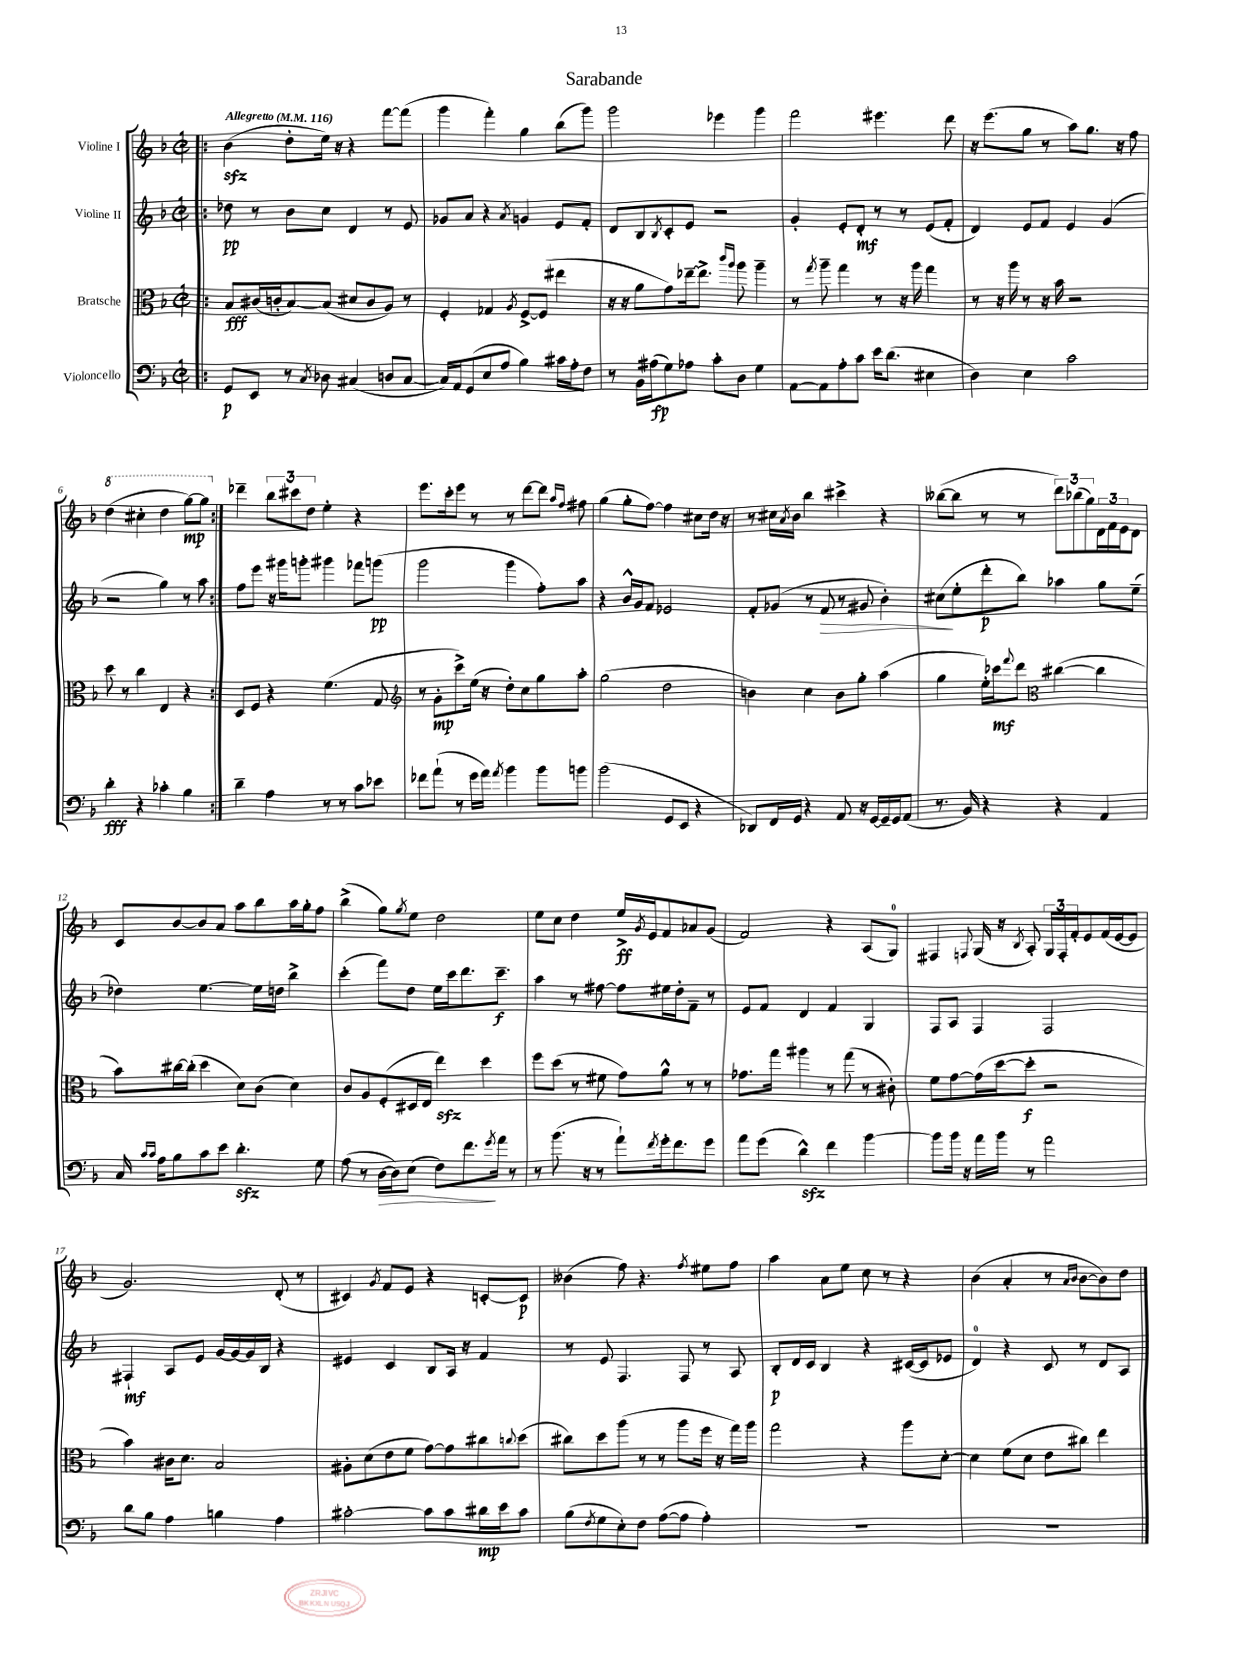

**kern	**kern	**kern	**kern
*staff4	*staff3	*staff2	*staff1
*clefF4	*clefC3	*clefG2	*clefG2
*k[b-]	*k[b-]	*k[b-]	*k[b-]
*M2/2	*M2/2	*M2/2	*M2/2
*met(c|)	*met(c|)	*met(c|)	*met(c|)
*MM116	*MM116	*MM116	*MM116
=!|:	=!|:	=!|:	=!|:
8GG/L	8B-/L	8dd-\	(4b-\
8EE/J	(16c#/L	8r	.
.	16c'/J	.	.
8r	[8B-/)	8b-\L	8dd'\L
8qC/	.	.	.
8D-\	(8B-/]J	8cc\J	16ee\Jk)
.	.	.	16r
(4C#/	8d#/L	4d/	4r
.	8c/	.	.
8D/L	8A/J)	8r	[8fff\L
[8C#/J	8r	8e/	(8fff\]J
=	=	=	=
16C#/]LL)	4F'/	8g-/L	4ggg\
16AA/J	.	.	.
(8GG/	.	8a/J	.
8E/	4G-/	4r	4fff'\)
8A/J	.	.	.
.	8qA/	8qa/	.
4B-\)	[8F^/L	4g/	4gg\
.	(8F/]J	.	.
16c#\LL	4ee#\	8e/L	(8bb-\L
16A'\J	.	.	.
8F\J	.	8f'/J	8ggg\J)
=	=	=	=
8r	16r	8d/L	2ggg\
.	16r	.	.
16BB-\LL	8a\L	8B-/	.
(16A#\J	.	.	.
.	.	8qB-/	.
8G\)	8g\)	8c'/	.
8A-\J	[16ee-~\k	8e/J	.
.	8.ee-^\]J	.	.
8c'\L	.	2r	4eee-\
.	16qqccc/LL	.	.
.	16qqaa/JJ	.	.
8D\J	8aa\	.	.
4G\	4aa~\	.	4ggg\
=	=	=	=
[8AA\L	8r	4g'/	2fff\
.	8qgg/	.	.
8AA\]	8aa~\	.	.
8A'\	4gg\	8e'/L	.
8c\J	.	8d'/J	.
16e\LK	8r	8r	4.eee#\
(8.d\J	.	.	.
.	16r	8r	.
.	16aa\	.	.
4E#\	4gg\	(8e/L	.
.	.	8f'/J	8ddd\
=	=	=	=
4D\)	8r	4d/)	16r
.	.	.	(8.eee\L
.	16r	.	.
.	16aa\	.	.
4E\	8r	8e/L	8gg\J
.	16r	8f/J	8r
.	16b-\	.	.
2c\	2r	4e/	8aa\L)
.	.	.	8.gg\J
.	.	(4g/	.
.	.	.	16r
.	.	.	8ff\
=	=	=	=
4d'\	8dd\	2r	(4ddd\
.	8r	.	.
4r	4cc\	.	4ccc#'\
4c-'\	4E/	4gg\)	4ddd\
4B-\	4r	8r	[8ggg\L)
.	.	8aa\	8ggg\]J
=:|!	=:|!	=:|!	=:|!
4d~\	8D/L	8ff\L	4ddd-~\
.	8F/J	8eee\J	.
4A\	4r	16r	12bb-\L
.	.	16ggg#\LK	.
.	.	.	12ccc#\
.	.	8ggg'\J	.
.	.	.	12dd\J
8r	(4.f\	4ggg#\	4ee'\
8r	.	.	.
8c\L	.	8fff-\L	4r
8e-\J	8G/	(8ggg\J	.
=	=	=	=
*	*clefG2	*	*
8f-\L	8r	2ggg\	8.eee\L
(8a`\J	8g'\L	.	.
.	.	.	16ccc'\k
8r	8ccc^\)	.	8eee\J
16g\LL	(16ee\Jk	.	8r
16a\JJ)	16r	.	.
8qa/	.	.	.
4b-\	8dd'\L)	4ggg\	8r
.	8cc\	.	[8ddd\L
8b-\L	8gg\	8ff'\L)	8ddd\]J
.	.	.	16qqaa/LL
.	.	.	16qqff/JJ
8b\J	8aa'\J	8aa\J	8ff#\
=	=	=	=
(2b-\	(2gg\	4r	(4gg\
.	.	16b-^^/LL	8gg'\L
.	.	16g/J	.
.	.	8f/J	[8ff\J)
8GG/L	2dd\	2e-/	4ff\]
8EE/J	.	.	.
4r	.	.	8cc#\L
.	.	.	16dd\Jk
.	.	.	16r
=	=	=	=
8DD-/L)	4b\)	8f'/L	8r
16FF/L	.	(8g-/J	16cc#\LL
.	.	.	8qa/
16GG/JJ	.	.	16b-\JJ
4r	4cc\	8r	4bb-\
.	.	8f/	.
8AA/	8b\L	8r	4ccc#^\
16r	8gg'\J	8g#/	.
[16GG/LL	.	.	.
16GG~/]	(4aa\	4b-'\)	4r
16GG/J	.	.	.
(8AA/J	.	.	.
=	=	=	=
8.r	4gg\	(8cc#\L	([8bb--\L
.	.	8ee'\	8bb--\]J
16BB-/)	.	.	.
4r	16ee'\LL)	8ddd'\	8r
.	16ccc-\J	.	.
.	8qqfff/	.	.
.	8ddd\J	8bb-\J)	8r
*	*clefC3	*	*
4r	([4cc#\	4aa-\	12ddd\L)
.	.	.	(12bb-\
.	.	.	12gg\)
4AA/	4cc#\]	8gg\L	24d\L
.	.	.	24f\
.	.	.	24e\J
.	.	(8ee~\J	8d\J
=	=	=	=
16C/	8b-\L)	4dd-\)	8c/L
16qqc/LL	.	.	.
16qqc/JJ	.	.	.
16A\LK	.	.	.
8B-\	[16cc#\L	.	[8b-/
.	(16cc#'\]JJ	.	.
8c\	4dd\	[4.ee\	8b-/]
8e\J	.	.	8a/J
4.d'\	8d\L)	.	8aa\L
.	(8c\J	16ee\]LL	8bb-\
.	.	16dd\JJ	.
.	4d\)	4bb-^\	16aa\L
.	.	.	16gg'\J
8G\	.	.	8ff\J
=	=	=	=
(8A\	8c/L	(4ccc'\	(4bb-^\
8r	8A/	.	.
[16D\LL	(8F'/	8fff\L)	8gg\L)
16D\]J)	.	.	.
.	.	.	8qgg/
(8E\J	16D#/L	8dd\J	8ee\J
.	16E/JJ	.	.
8F\L)	4ee\)	16ee\LL	2dd\
.	.	16ccc\J	.
8.f\	.	8.ddd\	.
.	4dd\	.	.
8qg/	.	.	.
16a\Jk	.	8.ccc~\J	.
8r	.	.	.
=	=	=	=
8r	8ff\L	4aa\	8ee\L
(8.b-\	(8dd\J	.	8cc\J
.	8r	8r	4dd\
16r	.	.	.
8r	8f#\	[8ff#\	.
8a`\L)	8g\L)	8ff#\]L	16ee^/LL
.	.	.	8qg/
.	.	.	16e/J
8qf/	.	.	.
16g'\k	8a^^\J	16ee#\L	8f/
8.f\	.	16dd'\J	.
.	8r	8f~\J	8a-/
8g\J	8r	8r	(8g/J
=	=	=	=
8a\L	8.g-\L	8e/L	2f/)
(8g\J	.	8f/J	.
.	16gg\Jk	.	.
4d^^\)	4aa#\	4d/	.
4f\	8r	4f/	4r
.	(8gg\	.	.
[4b-\	8r	4G/	(8A/L
.	8c#'\)	.	8G/J)
=	=	=	=
8b-\]L	8f\L	8F/L	4F#/
16b-\Jk	[8g\	8A/J	.
16r	.	.	.
.	.	.	8qqF/
16a\LL	(16g\]L	4F/	(16G/
16b-\JJ	[16dd\J	.	16r
.	.	.	8qB-/
8r	8dd'\]J	.	8A'/)
2a\	2r	2F/	24G/LL
.	.	.	24F'/
.	.	.	24f'/J
.	.	.	8e/
.	.	.	(16f/L
.	.	.	[16e/J
.	.	.	8e/]J
=	=	=	=
8d\L	4b-\)	4F#`/	2.g/)
8B-\J	.	.	.
4A\	16c#\LK	8A/L	.
.	8.d\J	.	.
.	.	8e/J	.
4B\	2B-/	[16g/LL	.
.	.	16g/_	.
.	.	16g/]	.
.	.	16B-/JJ	.
4A\	.	4r	(8d'/
.	.	.	8r
=	=	=	=
[2c#'\	8A#'\L	4e#/	4c#/)
.	(8d\	.	.
.	.	.	8qg/
.	8e\	4c/	8f/L
.	8f\J	.	8e/J
8c#\]L	[8g\L)	8B-/L	4r
8c#\	8g\]	16A/Jk	.
.	.	16r	.
16d#\L	8cc#\	4f/	[8c'/L
16e\J	.	.	.
.	8qqcc/	.	.
8c#\J	(8dd\J	.	8c/]J
=	=	=	=
(8B-\L	8cc#\L)	8r	(4b--\
8qF/	.	.	.
8G\	8dd\	8e/	.
8E'\)	(8aa\J	4.F/	8ff\)
8F\J	8r	.	4.r
([8A\L	8r	.	.
8A\]J	8aa\L	8F/	.
.	.	.	8qff/
4A'\)	16ff\Jk	8r	8ee#\L
.	16r	.	.
.	16gg\LL)	8A/	8ff\J
.	16aa\JJ	.	.
=	=	=	=
1r	2gg\	8B-'/L	4aa\
.	.	16d/L	.
.	.	16c/JJ	.
.	.	4B-/	8a\L
.	.	.	8ee\J
.	4r	4r	8cc\
.	.	.	8r
.	8aa\L	([16c#/LL	4r
.	.	16c#/]J	.
.	[8d'\J	8e-/J	.
=	=	=	=
1r	4d\]	4d/)	(4b-\
.	(8f\L	4r	4a'/
.	8d\J	.	.
.	8e\L	8c/	8r
.	.	.	16qqa/LL
.	.	.	16qqb-/JJ
.	8cc#\J)	8r	[8b-\L
.	4ee\	8d/L	8b-\])
.	.	8A/J	8dd\J
==	==	==	==
*-	*-	*-	*-
